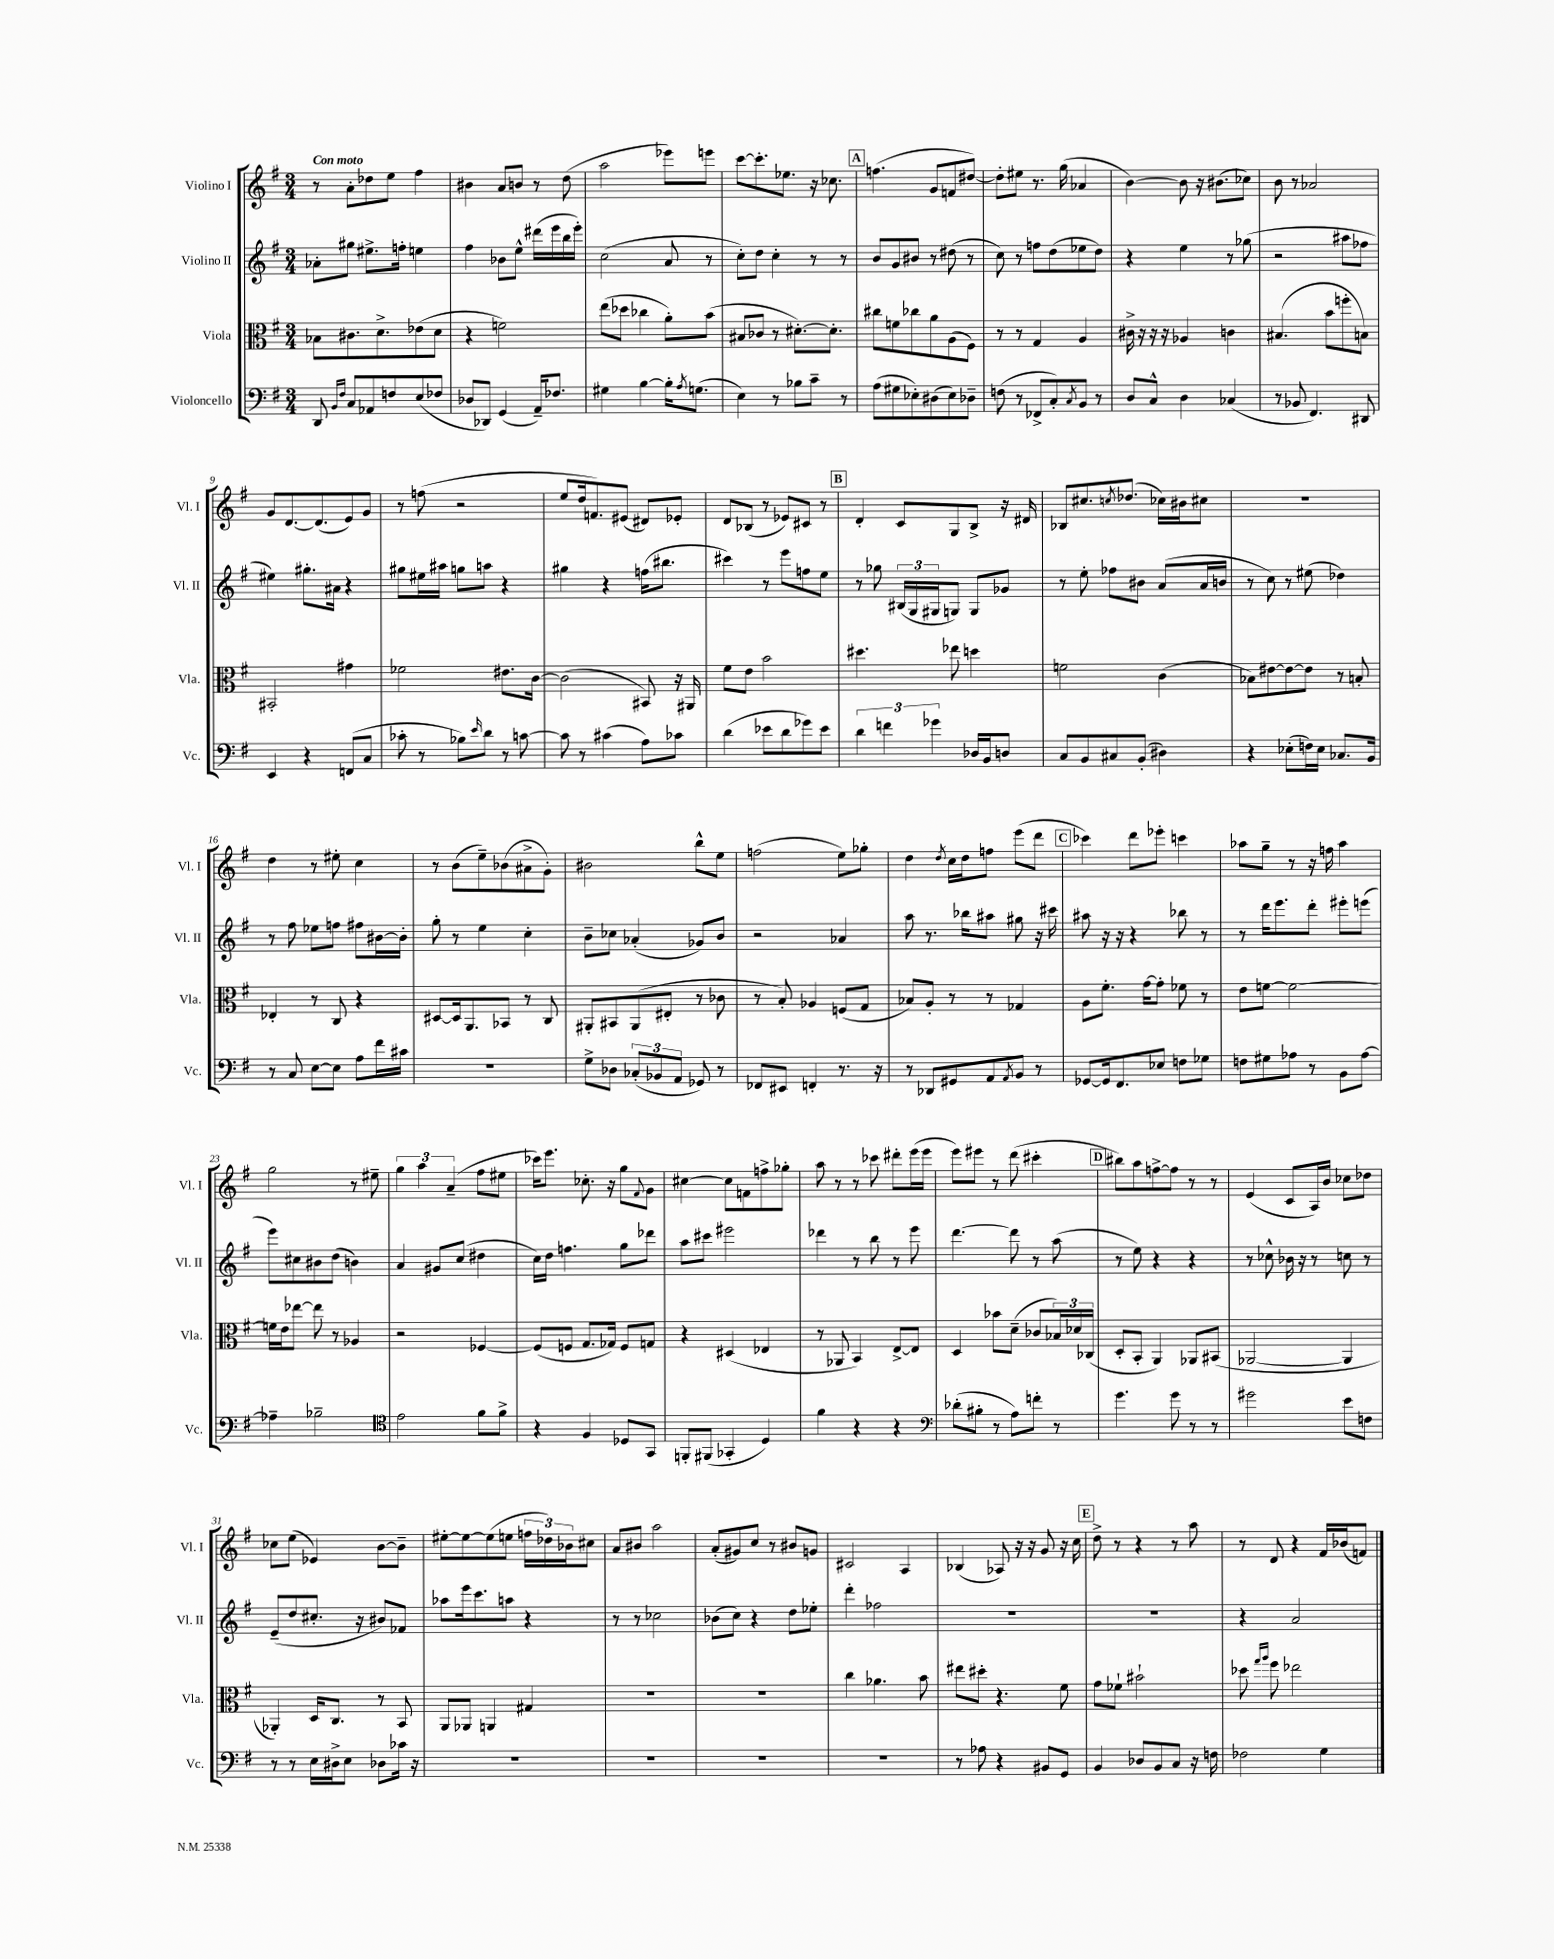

**kern	**kern	**kern	**kern
*staff4	*staff3	*staff2	*staff1
*clefF4	*clefC3	*clefG2	*clefG2
*k[f#]	*k[f#]	*k[f#]	*k[f#]
*M3/4	*M3/4	*M3/4	*M3/4
8DD/	8B-\L	8a-'\L	8r
16qqBB/LL	.	.	.
16qqF#/JJ	.	.	.
8C/L	8.c#\	8gg#\J	8a'\L
8AA-/	.	8.ee#^\L	8dd-\
.	8.d^\	.	.
8F/	.	.	8ee\J
.	.	16ff'\Jk	.
(8E/	(8e-\	4ee\	4ff#\
8F-/J	8d\J	.	.
=	=	=	=
8D-/L	4r	4ff#\	4b#\
8DD-/J)	.	.	.
(4GG/	2f\)	8b-\L	8a/L
.	.	8ee^^\J	8b/J
16AA~/LK)	.	(16ddd#\LL	8r
8.F-/J	.	16eee\	.
.	.	16bb\	(8dd\
.	.	16eee'\JJ)	.
=	=	=	=
4G#\	(8ee\L	(2cc\	2aa\
.	8dd-\J	.	.
[4B\	4cc-\	.	.
16B'\]LK	8a'\L)	8a/	8eee-\L)
8qA/	.	.	.
(8.G\J	.	.	.
.	(8b\J	8r	8eee\J
=	=	=	=
4E\)	8B#/L	8cc'\L)	[8ccc\L
.	8c-/J	8dd\J	8.ccc'\]
8r	8r	4cc'\	.
.	.	.	8.ee-\J
8B-\L	[8.d#'\L)	.	.
8c~\J	.	8r	16r
.	8.d#'\]J	.	8.cc-\
8r	.	8r	.
=	=	=	=
(8A\L	8cc#\L	8b/L	(4.ff\
8G#\	8f\	8g/	.
8E-'\)	8cc-\	8b#/J	.
(8D#\	8a\	8r	8g/L
8E-\)	(8A\	(8dd#\	8f/
8D-~\J	8F#\J)	8r	[8dd#/J)
=	=	=	=
(8F\	8r	8cc\)	8dd#'\]L
8r	8r	8r	8ee#\J
8FF-^/L	4G/	8ff\L	8.r
8C'/)	.	(8dd\	.
.	.	.	(16gg\
8qC/	.	.	.
8BB/J	4A/	8ee-\	4a-/
8r	.	8dd\J)	.
=	=	=	=
8D/L	16c#^\	4r	[4b\)
.	16r	.	.
8C^^/J	16r	.	.
.	16r	.	.
4D\	4A-/	4ee\	8b\]
.	.	.	16r
.	.	.	(8.b#\L
(4C-/	4c\	8r	.
.	.	(8gg-\	8cc-\J)
=	=	=	=
8r	(4.B#/	2r	8b\
8BB-/	.	.	8r
4.FF#/)	.	.	2a-/
.	8b\L	.	.
.	8ff'\	8aa#\L	.
8DD#/	8B\J)	8ff-\J	.
=	=	=	=
4EE/	2BB#'/	4ee#\)	8g/L
.	.	.	[8.d/
4r	.	8.gg#'\L	.
.	.	.	(8.d/]
.	.	16a#\Jk	.
(8FF/L	4g#\	4r	8e/)
8C/J	.	.	8g/J
=	=	=	=
8c-'\	2f-\	8gg#\L	8r
8r	.	16ee#\L	(8ff\
.	.	16aa#\JJ	.
8B-\L)	.	8gg\L	2r
16qqe/	.	.	.
8d\J	.	8aa\J	.
8r	8.e#\L	4r	.
[8c\	.	.	.
.	[16c\Jk	.	.
=	=	=	=
8c\]	(2c\]	4gg#\	8ee/L
8r	.	.	16dd/k
.	.	.	8.f/)
(4c#\	.	4r	.
.	.	.	(8e#/J
8A\L)	8BB#/)	(16ff\LK	8d#/L)
.	.	8.bb#\J	.
8c-\J	16r	.	8e-'/J
.	16AA#/	.	.
=	=	=	=
(4d\	8f#\L	4ccc#\)	8d/L
.	8e\J	.	(8B-/J
8e-\L	2b\	8r	8r
8d\	.	8eee\L	8e-/L)
8g-\)	.	8ff\	8c#/J
8e-\J	.	8ee\J	8r
=	=	=	=
6d\	4.dd#\	8r	4d'/
.	.	8gg-\	.
6f\	.	.	.
.	.	(24B#/LL	8c/L
.	.	24G/	.
6g-\	.	24G#/J	.
.	8ee-\	8G/J)	8G/
16D-/LL	4dd\	8G/L	8B^/J
16BB/J	.	.	.
8D/J	.	8g-/J	16r
.	.	.	16d#/
=	=	=	=
8C/L	2f\	8r	8B-/L
8BB/	.	8ee'\	8.cc#/
8C#/	.	8ff-\L	.
.	.	.	8qcc/
.	.	.	(8.dd-/J
(8BB'/J	.	8b#\J	.
4D#\)	(4c\	(8a/L	16cc-\LL)
.	.	.	16b#\J
.	.	16a/L	8cc#\J
.	.	16b/JJ	.
=	=	=	=
4r	8B-\L)	8r	2.r
.	[8e#\	8cc\)	.
(8E-'\L	8e#\_	8r	.
16F\L)	8e#\]J	(8ee#\	.
16E-\JJ	.	.	.
8.C-/L	8r	4dd-\)	.
.	8B'/	.	.
16BB/Jk	.	.	.
=	=	=	=
8r	4E-'/	8r	4dd\
8C/	.	8ff#\	.
[8E\L	8r	8ee-\L	8r
8E\]J	8C/	8ff\J	8ee#'\
8A\L	4r	8ff#\L	4cc\
16f#\L	.	[16b#\L	.
16c#\JJ	.	16b#'\]JJ	.
=	=	=	=
2.r	[8D#/L	8gg'\	8r
.	16D#/]k	8r	(8b\L
.	8.AA/	.	.
.	.	4ee\	8ee~\)
.	8BB-/J	.	(8b-\
.	8r	4cc'\	8a#^\
.	8C/	.	8g'\J)
=	=	=	=
8G^\L	8AA#'/L	8b~\L	2b#\
8D-\J	8BB#/	8cc-\J	.
(12C-'/L	(8AA#/	(4a-'/	.
12BB-/	.	.	.
.	8E#'/J	.	.
12AA/J	.	.	.
8GG-/)	8r	8g-/L)	8bb^^\L
8r	8c-\	8b/J	8ee\J
=	=	=	=
8FF-/L	8r	2r	(2ff\
8EE#/J	8B'/)	.	.
4FF'/	4A-/	.	.
8.r	(8F/L	4a-/	8ee\L)
.	8G/J	.	8gg-'\J
16r	.	.	.
=	=	=	=
8r	8B-/L)	8aa\	4dd\
8DD-/L	8A'/J	8.r	.
.	.	.	8qdd/
8GG#/	8r	.	16cc\LL
.	.	16bb-\LK	16dd\J
8AA/	8r	8aa#\J	8ff\J
8qAA/	.	.	.
8BB/J	4G-/	8gg#\	(8eee\L
8r	.	16r	8ddd\J
.	.	16ccc#\	.
=	=	=	=
[8GG-/L	8A\L	8aa#\	4ccc-\)
16GG-/]k	8.f#'\J	16r	.
8.FF#/	.	16r	.
.	.	4r	8ddd\L
.	[16g\LK	.	.
8E-/J	8g'\]J	.	8eee-'\J
8F\L	8f-\	8bb-\	4ccc\
8G-\J	8r	8r	.
=	=	=	=
8F\L	8e\L	8r	8aa-\L
8G#\	[8f\J	16ddd\LK	8gg~\J
.	.	8.eee\	.
8A-\J	2f\_	.	8r
8r	.	8ddd'\J	16r
.	.	.	16ff\
8BB\L	.	8eee#'\L	4aa-\
[8A-\J	.	(8eee\J	.
=	=	=	=
4A-~\]	16f\]LL	8eee\L)	2gg\
.	16e\J	.	.
.	[8ee-\J	8cc#\	.
2B-~\	8ee-\]	8b#\	.
.	8r	(8dd\J	.
.	4A-/	4b\)	8r
.	.	.	8ee#~\
=	=	=	=
*clefC4	*	*	*
2e\	2r	4a/	6gg\
.	.	.	6aa\
.	.	8g#/L	.
.	.	.	(6a~/
.	.	(8cc/J	.
8f#\L	[4F-/	4dd#\	8ff#\L
8f#^\J	.	.	8ee#\J
=	=	=	=
4r	(8F-/]L	16cc\LL)	16ccc-\LK)
.	.	16dd\JJ	8.eee\J
.	8F/J	4.ff\	.
4F#/	8.G/L	.	8.cc-'\
.	16G-/Jk)	.	16r
8D-/L	8F/L	8gg\L	8gg\L
.	.	.	8qqf#/
8GG/J	8G/J	8ddd-\J	8g\J
=	=	=	=
8FF'/L	4r	8aa\L	[4cc#\
(8FF#/J	.	8ccc#\J	.
4GG-'/	(4D#/	2eee#\	8cc#\]L
.	.	.	8f\
4D/)	4E-/	.	8ff^\
.	.	.	8gg-'\J
=	=	=	=
4f#\	8r	4ddd-\	8aa\
.	8AA-/	.	8r
4r	4BB/)	8r	8r
.	.	8bb\	8ccc-\
4r	[8E^/L	8r	8ddd#'\L
.	8E/]J	8eee\	(16eee\L
.	.	.	16eee\JJ
=	=	=	=
*clefF4	*	*	*
(8d-'\L	4D/	[4.ddd\	8eee\L)
8B#'\J	.	.	8eee#\J
8r	8b-\L	.	8r
8A\L)	(8d~\J	8ddd\]	(8ddd\
8f'\J	8c-/L	8r	4ccc#'\
8r	24B-/L)	(8aa\	.
.	24d-/	.	.
.	(24C-/JJ	.	.
=	=	=	=
4.g\	8D'/L	8r	8bb#\L)
.	8BB'/J	8ee\)	8aa\
.	4AA/)	4r	[8ff^\
8g\	.	.	8ff\]J
8r	8AA-/L	4r	8r
8r	(8BB#/J	.	8r
=	=	=	=
2g#\	[2AA-/	8r	(4e/
.	.	8cc-^^\	.
.	.	16b-\	8c/L
.	.	16r	.
.	.	8r	16A/L)
.	.	.	16b/JJ
8e\L	4AA-/]	8cc\	8cc-\L
8F\J	.	8r	8dd-\J
=	=	=	=
8r	4AA-'/)	(8e~/L	8cc-\L
8r	.	8dd/	(8ee\J
16E\LL	16D/LK	8.cc#'/J	4e-/)
16D#^\J	8.C/J	.	.
8E\J	.	.	.
.	.	16r	.
8D-\L	8r	8b#/L)	[8b\L
16c-\Jk	8BB/	8f-/J	8b~\]J
16r	.	.	.
=	=	=	=
2.r	8AA/L	8aa-\L	[8ee#'\L
.	8AA-/J	16eee\k	8ee#\_
.	.	8.ccc\	.
.	4AA/	.	(8ee#\]
.	.	8aa\J	8ee\J
.	4G#/	4r	24ff\LL
.	.	.	24dd-\)
.	.	.	24b-\J
.	.	.	8cc#\J
=	=	=	=
2.r	2.r	8r	8a/L
.	.	8r	8b#/J
.	.	2cc-\	2aa\
=	=	=	=
2.r	2.r	(8b-\L	(8a'/L
.	.	8cc\J)	8g#/)
.	.	4r	8cc/J
.	.	.	8r
.	.	8dd\L	8b#/L
.	.	8ee-'\J	8g/J
=	=	=	=
2.r	4cc\	4ddd'\	2c#/
.	4.a-\	2ff-\	.
.	.	.	4A/
.	8b\	.	.
=	=	=	=
8r	8ee#\L	2.r	(4B-/
8A-\	8dd#'\J	.	.
4r	4.r	.	8A-/)
.	.	.	16r
.	.	.	16r
8BB#/L	.	.	8g/
8GG/J	8f#\	.	16r
.	.	.	16cc\
=	=	=	=
4BB/	8g\L	2.r	8dd^\
.	8f-`\J	.	8r
8D-/L	2b#`\	.	4r
8BB/	.	.	.
8C/J	.	.	8r
16r	.	.	8aa\
16F\	.	.	.
=	=	=	=
2F-\	8dd-\	4r	8r
.	16qqgg/LL	.	.
.	16qqaa/JJ	.	.
.	8ff#\	.	8d/
.	2ee-\	2a/	4r
4G\	.	.	16f#/LL
.	.	.	(16b-/J
.	.	.	8f/J)
==	==	==	==
*-	*-	*-	*-
